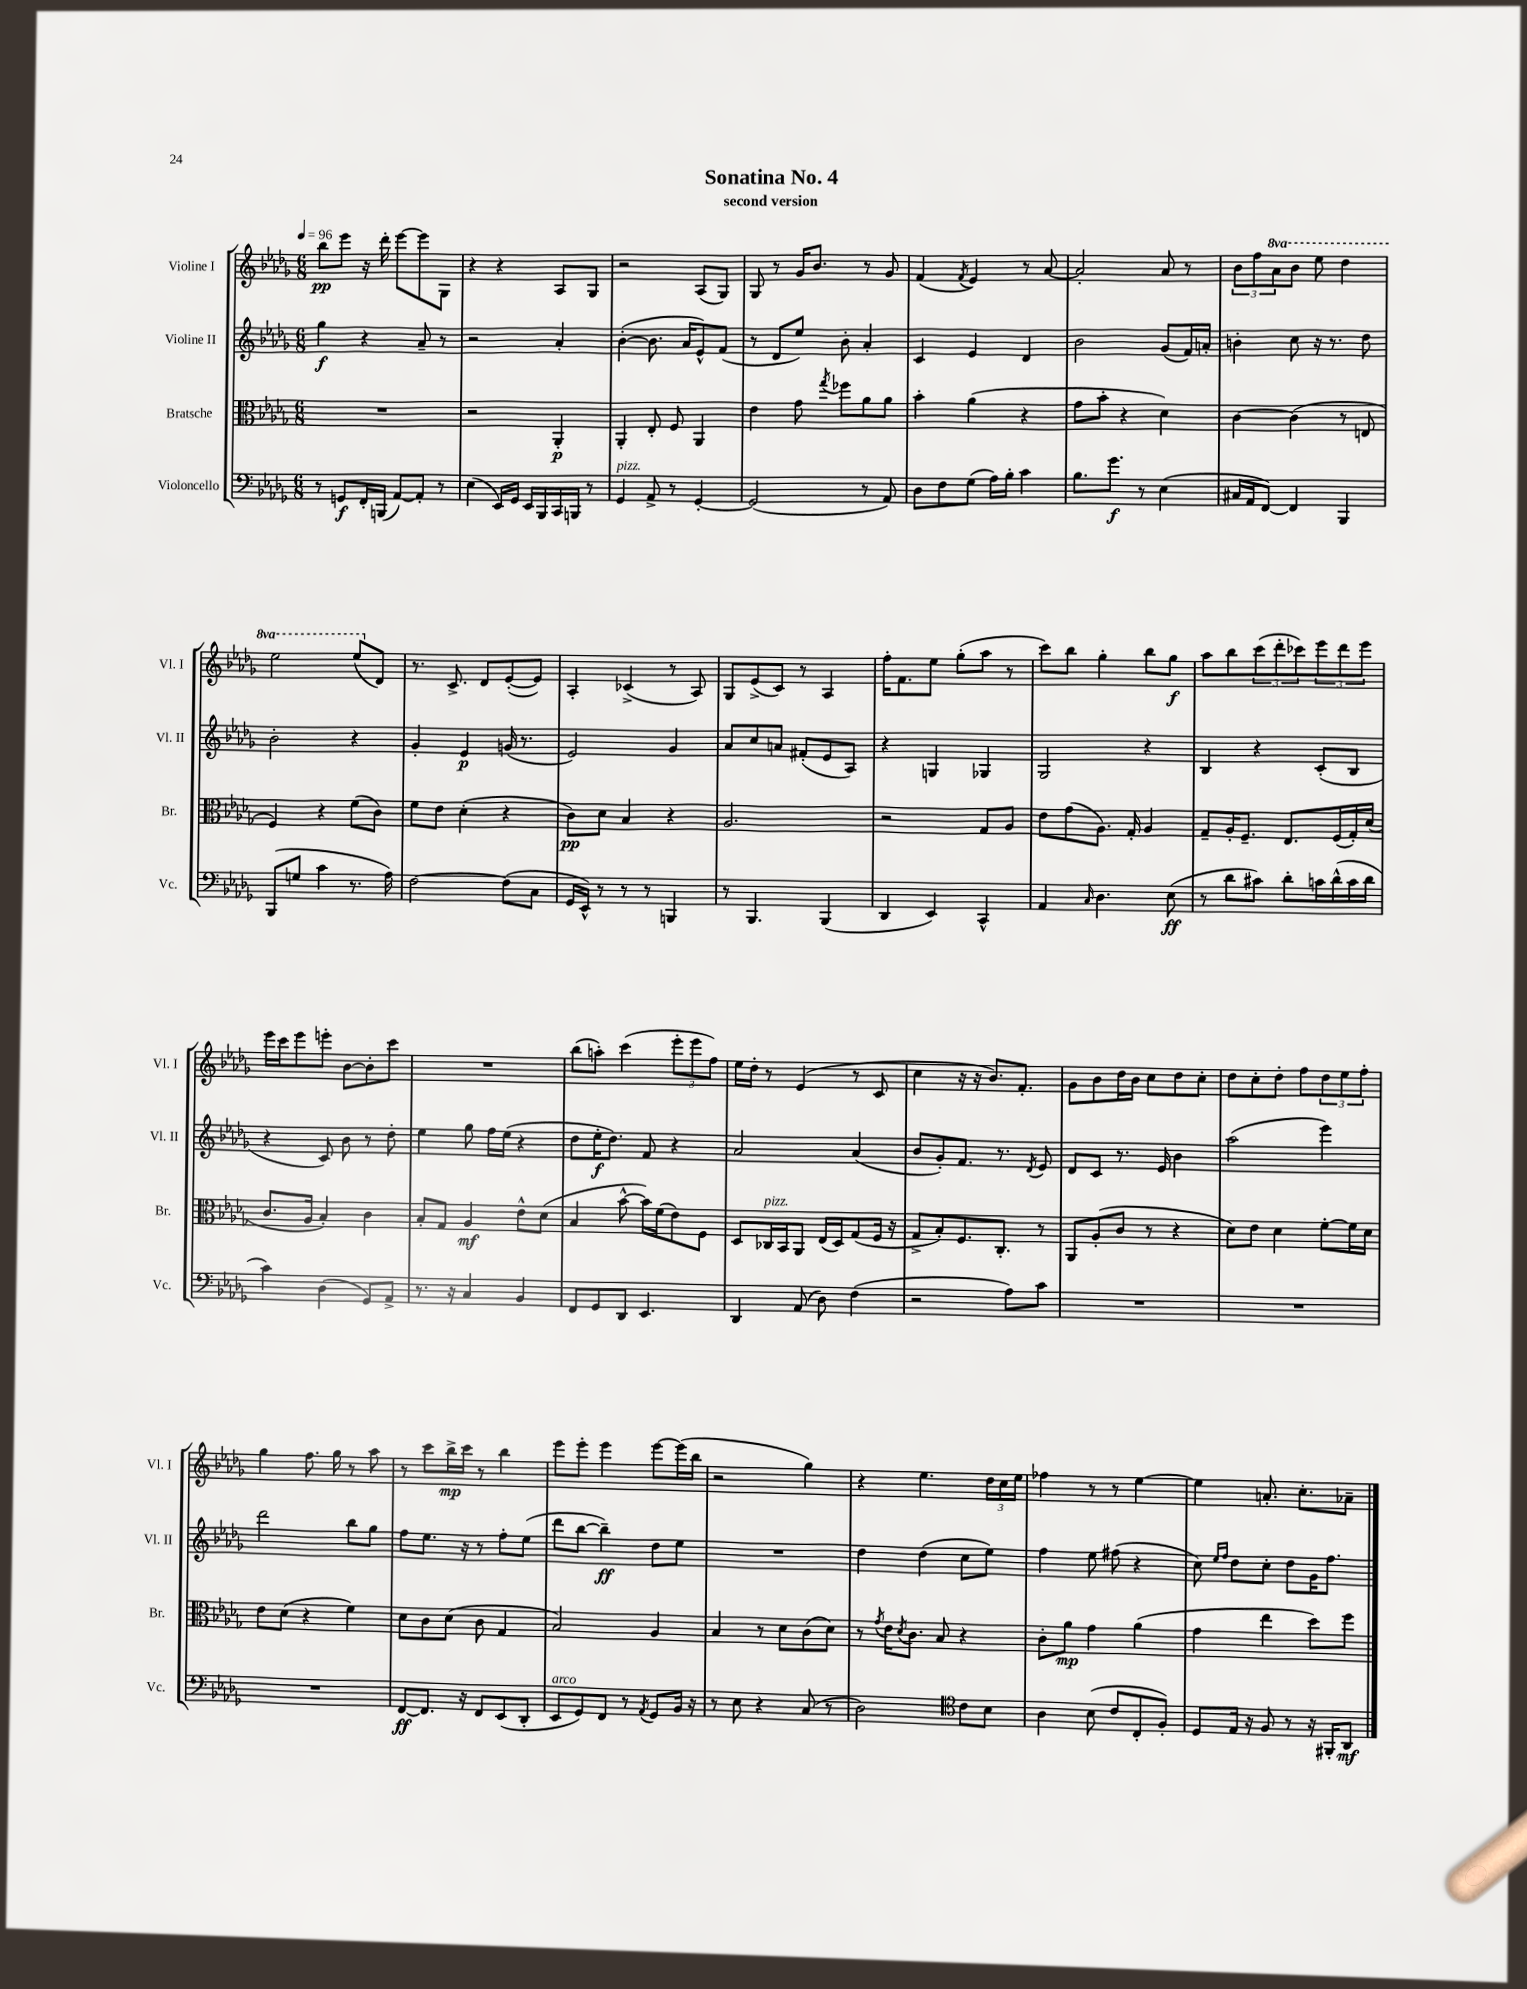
\header { title = "Sonatina No. 4" subtitle = "second version" }
<<
\new StaffGroup <<
\new Staff = "s0" \with { instrumentName = "Violine I" shortInstrumentName = "Vl. I" } {
    \clef treble \key des \major \numericTimeSignature \time 6/8 \set Staff.ottavationMarkups = #ottavation-simple-ordinals \tempo 4 = 96
    bes''8\pp ees'''8 r16 des'''16-. ees'''8~ ees'''8 ges8 |
    r4 r4 aes8 ges8 |
    r2 aes8( ges8) |
    ges8 r8 ges'16 bes'8. r8 ges'8 |
    f'4( \acciaccatura { f'8 } ees'4) r8 aes'8~ |
    aes'2-. aes'8 r8 |
    \tuplet 3/2 { bes'8 f''8 \ottava #1 aes''8 } bes''8 ees'''8 des'''4 |
    ees'''2 ees'''8( \ottava #0 des'8) |
    r8. c'8.-> des'8 ees'8~-.( ees'8) |
    aes4-. ces'4->( r8 aes8) |
    ges8 ees'8->( c'8) r8 aes4 |
    f''16-. f'8. ees''8 ges''8-.( aes''8 r8 |
    c'''8) bes''8 ges''4-. bes''8 ges''8\f |
    aes''8 bes''8 \tuplet 3/2 { c'''8( des'''8-. ces'''8) } \tuplet 3/2 { ees'''8 des'''8 ees'''8 } |
    ees'''16 c'''16 ees'''8 e'''8-. bes'8~ bes'8-. c'''8 |
    R2. |
    bes''8( a''8-.) c'''4( \tuplet 3/2 { ees'''8-. ees'''8 f''8) } |
    ees''16 des''16-. r8 ees'4( r8 c'8 |
    c''4 r16 r16 bes'8.) f'8.-. |
    ges'8 bes'8 des''16 bes'16 c''8 des''8 c''8-. |
    des''8 c''8-. des''8-. f''8 \tuplet 3/2 { des''8 ees''8 f''8-. } |
    ges''4 f''8. ges''16 r8 aes''8 |
    r8 c'''8 bes''16->\mp c'''16 r8 bes''4 |
    ees'''8 ees'''8-. ees'''4 ees'''8~ ees'''16( bes''16 |
    r2 ges''4) |
    r4 ees''4. \tuplet 3/2 { des''16 c''16 ees''16 } |
    fes''4 r8 r8 ees''4~ |
    ees''4 a'8.-. c''8.-. aes'8-- \bar "|." |
}
\new Staff = "s1" \with { instrumentName = "Violine II" shortInstrumentName = "Vl. II" } {
    \clef treble \key des \major \numericTimeSignature \time 6/8
    ges''4\f r4 aes'8-- r8 |
    r2 aes'4-. |
    bes'4~-.( bes'8. aes'16 ees'8-^) f'8( |
    r8 des'8 ees''8) bes'8-. aes'4-. |
    c'4 ees'4 des'4 |
    bes'2 ges'8( f'16) a'16-. |
    b'4-. c''8 r16 r8. des''8 |
    bes'2-. r4 |
    ges'4-. ees'4\p g'16( r8. |
    ees'2) ges'4 |
    aes'8 c''8 a'8 fis'8-.( ees'8 aes8) |
    r4 g4 ges4 |
    ges2 r4 |
    bes4 r4 c'8-.( bes8 |
    r4 c'8) bes'8 r8 des''8-. |
    ees''4 ges''8 f''16 ees''16( r4 |
    des''8 ees''16-.\f des''8.) f'8 r4 |
    aes'2 aes'4( |
    bes'8 ges'8-.) f'8. r8. \acciaccatura { des'8 } ees'8 |
    des'8 c'8 r8. ees'16 bes'4 |
    aes''2( ees'''4) |
    des'''2 bes''8 ges''8 |
    f''8 ees''8. r16 r8 f''8-. ees''8( |
    des'''8 bes''8~ bes''4--\ff) des''8 ees''8 |
    R2. |
    des''4 des''4( c''8 ees''8) |
    f''4 ees''8 fis''8( r4 |
    c''8) \grace { ees''16 f''16 } des''8 c''8-. des''8 ges'16 f''8. \bar "|." |
}
\new Staff = "s2" \with { instrumentName = "Bratsche" shortInstrumentName = "Br." } {
    \clef alto \key des \major \numericTimeSignature \time 6/8
    R2. |
    r2 aes,4-.\p |
    aes,4-. ees8-. f8 aes,4 |
    ees'4 ges'8 \acciaccatura { ges''8 } fes''8 aes'8 aes'8 |
    bes'4-. aes'4( r4 |
    ges'8 bes'8-. r4 des'4) |
    c'4~ c'4( r8 e8 |
    f4) r4 f'8( c'8) |
    f'8 ees'8 des'4-.( r4 |
    c'8\pp) des'8 bes4 r4 |
    aes2. |
    r2 ges8 aes8 |
    ees'8 ges'8( aes8.) ges16-. aes4 |
    ges8-- aes16-. f8.-- ees8. f16( ges16-.) des'16( |
    c'8. aes16 bes4-.) c'4 |
    bes8-. ges8 aes4\mf ees'8-^ des'8( |
    bes4 bes'8~-^ bes'16) f'16( ees'8) f8 |
    des8 ces16^\markup { \italic "pizz." } bes,16 aes,8 ees16( des16) ges8( f16 r16 |
    ges8-> bes8-.) f8. c8.-. r8 |
    aes,8 aes8-.( c'8 r8 r4 |
    des'8) ees'8 des'4 f'8~-. f'16 des'16 |
    ees'8 des'8( r4 f'4) |
    des'8 c'8 des'8( c'8 ges4 |
    bes2) aes4 |
    bes4 r8 des'8 c'8( des'8) |
    r8 \acciaccatura { ges'8 } ees'16 \acciaccatura { des'8 } c'8. bes8 r4 |
    c'8-. aes'8\mp ges'4 aes'4( |
    ges'4 ees''4 des''8) f''8 \bar "|." |
}
\new Staff = "s3" \with { instrumentName = "Violoncello" shortInstrumentName = "Vc." } {
    \clef bass \key des \major \numericTimeSignature \time 6/8
    r8 g,8\f f,16-. b,,16( aes,8~) aes,8-. r8 |
    ees4( ees,16) ges,16 ees,16 bes,,16 c,16 b,,16 r8 |
    ges,4^\markup { \italic "pizz." } aes,8-> r8 ges,4~-. |
    ges,2( r8 aes,8) |
    des8 f8 ges8( aes16) bes16-. c'4 |
    bes8. ges'8.\f r8 ees4( |
    cis16 aes,16 f,8~) f,4 bes,,4 |
    bes,,8( g8 c'4 r8. aes16) |
    f2~ f8( c8 |
    ges,16 ees,16-^) r8 r8 r8 b,,4 |
    r8 bes,,4. bes,,4( |
    des,4 ees,4) c,4-^ |
    aes,4 \grace { c16 } des4. ees8\ff( |
    r8 des'8 cis'8) des'8-. c'16 des'16-^( c'16 des'16 |
    c'4) des4( ges,8) aes,8-> |
    r8. r16 c4 bes,4 |
    f,8 ges,8 des,8 ees,4. |
    des,4 aes,8( des8) f4( |
    r2 aes8) c'8 |
    R2. |
    R2. |
    R2. |
    f,8~\ff f,8. r16 f,8 ees,8( des,8-. |
    ees,8^\markup { \italic "arco" } ges,8) f,8 r8 \acciaccatura { aes,8 } ges,8 bes,16 r16 |
    r8 ees8 r4 c8( r8 |
    des2) \clef tenor c'8 bes8 |
    aes4 bes8( c'8 c8-. f8-.) |
    des8 ees16 r16 f8 r8 r16 fis,16-. aes,8\mf \bar "|." |
}
>>
>>
\layout { \context { \Score \remove "Bar_number_engraver" } }
